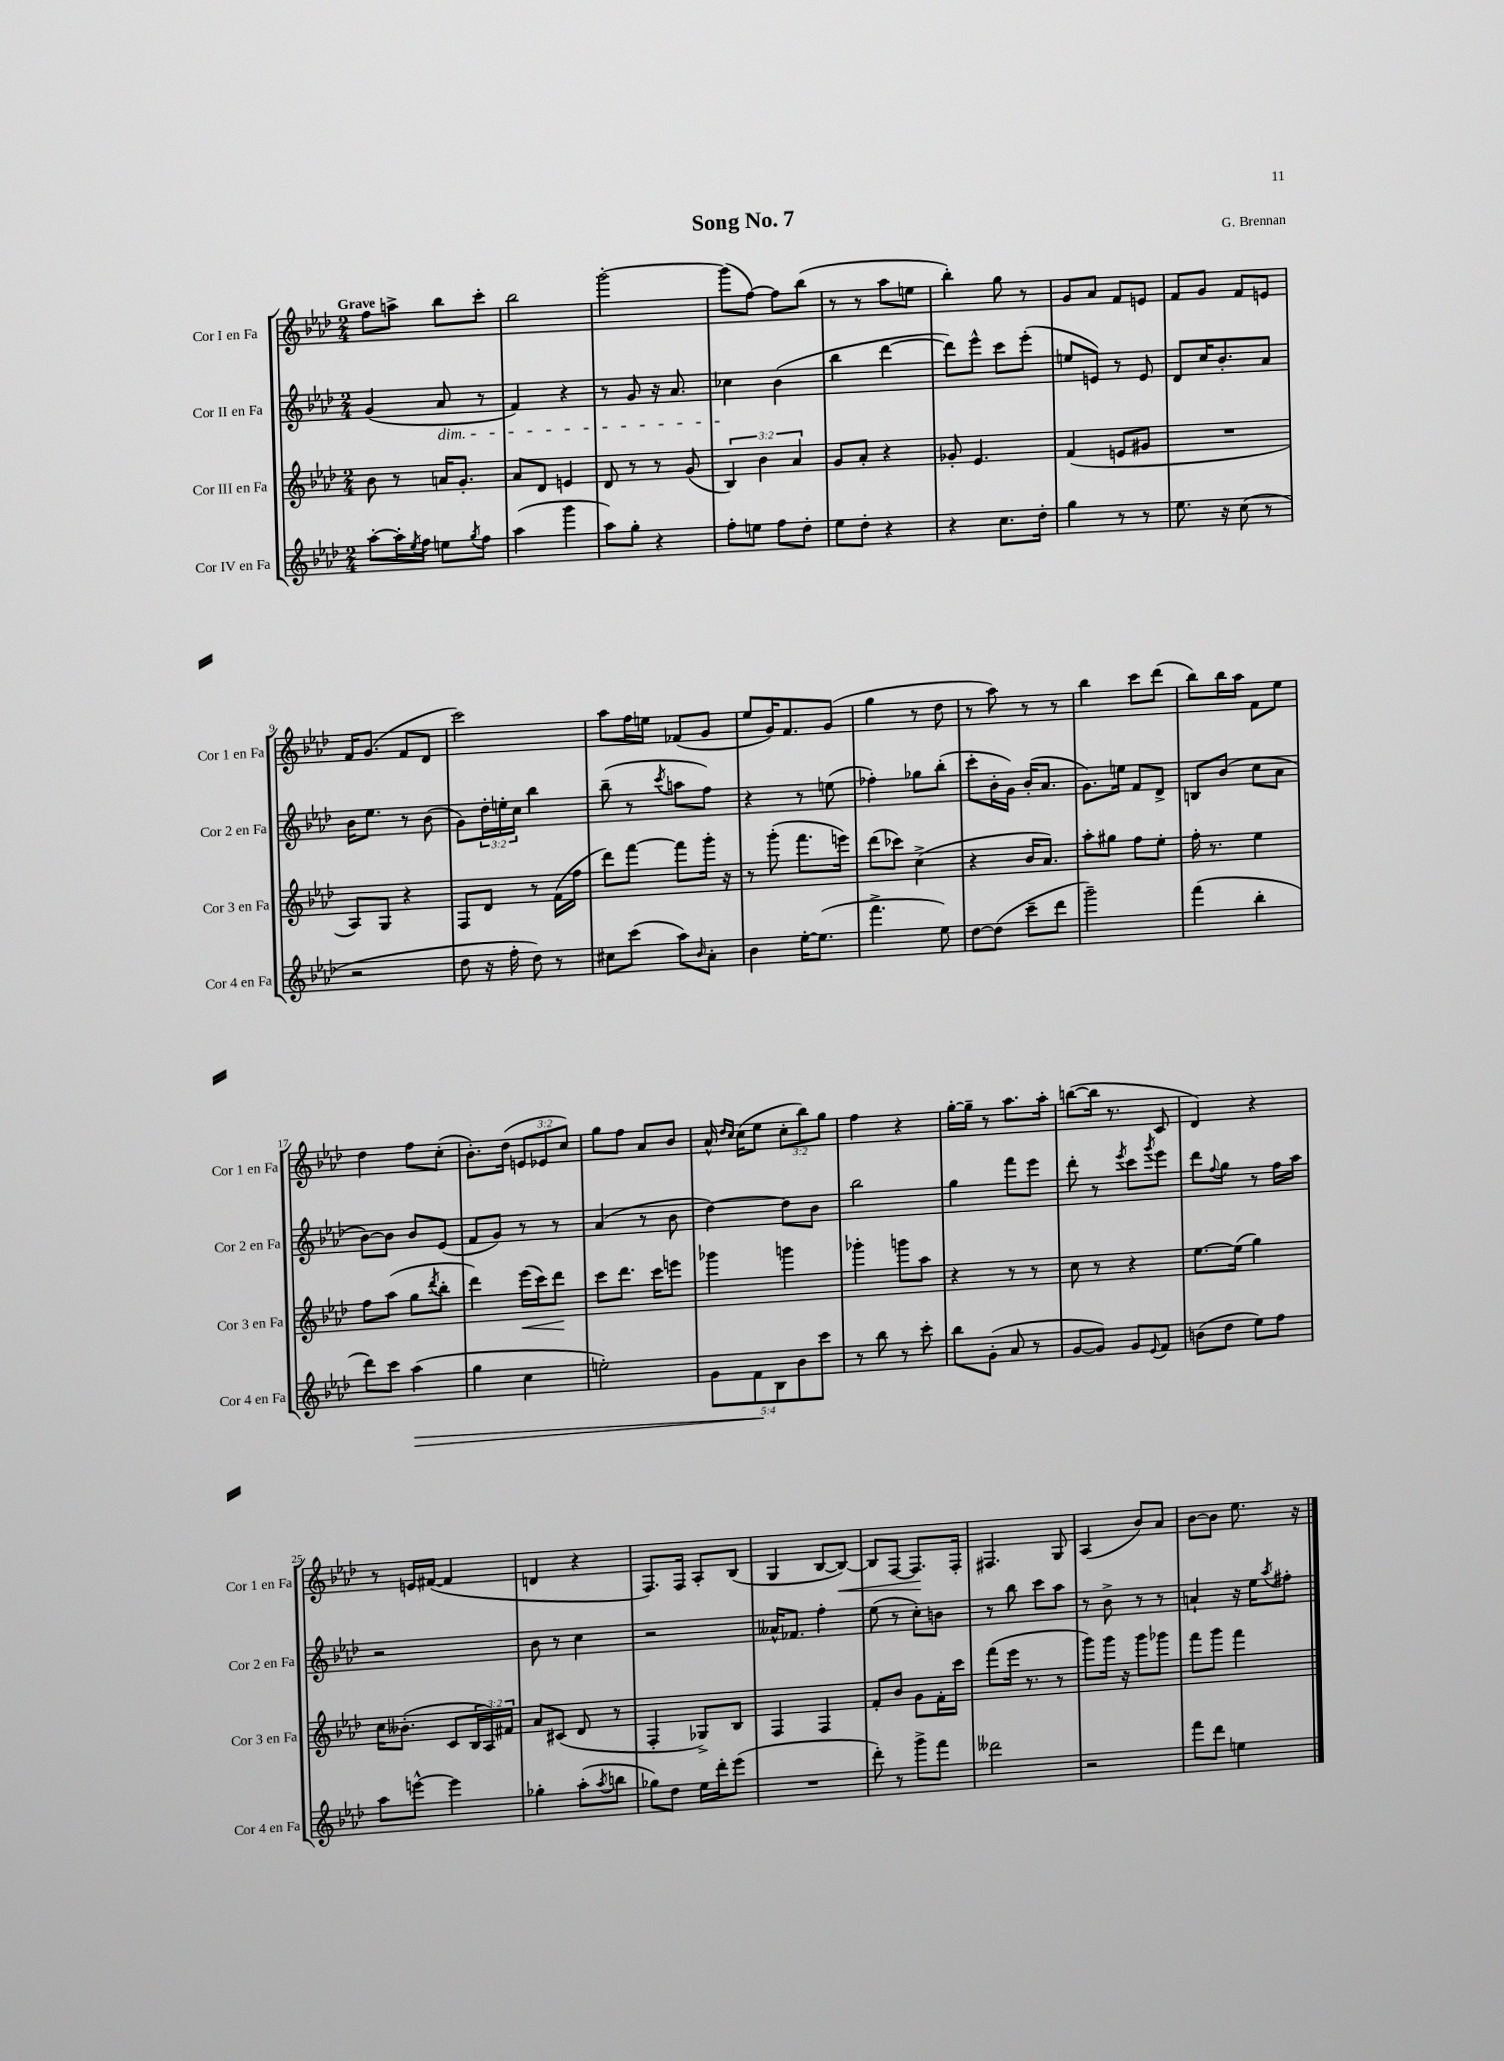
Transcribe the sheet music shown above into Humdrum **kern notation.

**kern	**kern	**kern	**kern
*staff4	*staff3	*staff2	*staff1
*clefG2	*clefG2	*clefG2	*clefG2
*k[b-e-a-d-]	*k[b-e-a-d-]	*k[b-e-a-d-]	*k[b-e-a-d-]
*M2/4	*M2/4	*M2/4	*M2/4
[8aa-'	8b-	(4g	8ff
16aa-']	8r	.	8aa^
8qee-	.	.	.
16ff	.	.	.
8ee	16a	8a-	8bb-
.	8.g'	.	.
8qgg	.	.	.
8ff	.	8r	8ccc'
=	=	=	=
(4aa-	8a-	4f)	2bb-
.	8d-	.	.
4ggg	4e	4r	.
=	=	=	=
8aa-)	8d-	8r	[2ggg'
8gg'	8r	8g	.
4r	8r	16r	.
.	.	8.a-	.
.	(8g	.	.
=	=	=	=
8ff'	6B-)	4cc-	(8ggg]
8ee	.	.	[8ff)
.	6b-	.	.
8ff	.	(4b-	8ff]
.	6a-	.	.
8dd-'	.	.	(8bb-
=	=	=	=
8ee-	8g	4bb-	8r
8dd-'	8a-'	.	8r
4r	4r	[4ddd-	8aa-
.	.	.	8ee
=	=	=	=
4r	8g-'	8ddd-])	4bb-')
.	4.e-	8eee-^^	.
8.cc	.	8ccc	8gg
.	.	(8eee-'	8r
16dd-'	.	.	.
=	=	=	=
4gg	(4f	8ee	8g
.	.	8e)	8a-
8r	8e	8r	8f
8r	8g#	8e	8e
=	=	=	=
8.ee-	2r	8d-	8f
.	.	16cc	8g
16r	.	8.b-'	.
(8cc	.	.	8f
8r	.	8a-	8e
=	=	=	=
2r	8A-)	16b-	16f
.	.	8.ee-	(8.g
.	8G	.	.
.	4r	8r	8f
.	.	(8b-	8d-
=	=	=	=
8dd-	8F	8g)	2ccc)
16r	8d-	24dd-'	.
.	.	24ee'	.
16ff'	.	.	.
.	.	24cc	.
8dd-)	8r	4bb-	.
8r	(16f	.	.
.	16ff	.	.
=	=	=	=
8cc#	8ddd-)	(8bb-~	8aa-
(8ccc	[8fff	8r	16ff
.	.	.	16ee
.	.	8qccc	.
8aa-)	8fff]	8aa	(8f-
16qqb-	.	.	.
8a-'	16ggg'	8ff)	8g
.	16r	.	.
=	=	=	=
4b-	8r	4r	8ee-
.	(8ggg'	.	16g)
.	.	.	8.f
[16ee-'	8.fff	8r	.
(8.ee-]	.	.	.
.	.	(8ee	(8g
.	16eee)	.	.
=	=	=	=
4.fff^	(8ddd-	4ff-')	4gg
.	8ccc-)	.	.
.	(4cc^	8gg-	8r
8ee-)	.	(8bb-'	8dd-
=	=	=	=
[8dd-	4r	8ccc'	8r
(8dd-]	.	16b-'	8aa-)
.	.	16g)	.
8ccc~	16b-	(16b-'	8r
.	8.a-)	8.a-	.
8ddd-	.	.	8r
=	=	=	=
2ggg~)	8aa-'	8.g)	4bb-
.	8gg#	.	.
.	.	16ee	.
.	8ff	8f	8ccc
.	8ee-'	8d-^	(8ddd-
=	=	=	=
(4fff	16ff'	8B	8bb-)
.	8.r	.	.
.	.	(8b-	16bb-
.	.	.	16aa-
4bb-'	4ee-	8cc	8f
.	.	8a-	8ee-
=	=	=	=
8ddd-)	8ff	[8b-)	4dd-
8ccc	(8aa-	8b-]	.
(4aa-	8gg	8b-	8ff
.	8qddd-	.	.
.	8bb-'	(8e-	(8cc'
=	=	=	=
4gg	4ddd-)	8f	8.b-')
.	.	8g)	.
.	.	.	(16dd-
4cc	(16eee-	8r	12e
.	16ccc)	.	.
.	.	.	12e-
.	8ddd-	8r	.
.	.	.	12cc)
=	=	=	=
2ee')	8ccc	(4a-	8gg
.	8.ddd-	.	8ff
.	.	8r	8a-
.	16ccc	.	.
.	8eee	8b-	8b-
=	=	=	=
10g	4ggg-	[4dd-)	16a-^^
.	.	.	16qqdd-
.	.	.	16qqcc
.	.	.	(16cc
10f	.	.	.
.	.	.	8ee-
10B-	.	.	.
.	4ggg	8dd-]	12cc'
10b-	.	.	.
.	.	.	12bb-)
.	.	8b-	.
10ccc	.	.	.
.	.	.	12gg
=	=	=	=
8r	4ggg-'	2bb-	4ff
8bb-	.	.	.
8r	8ggg	.	4r
8ccc'	8aa-	.	.
=	=	=	=
8bb-	4r	4gg	[16gg'
.	.	.	16gg~]
(8g'	.	.	8r
8a-	8r	8fff	8.aa-
8r	8r	8eee-	.
.	.	.	16aa-'
=	=	=	=
[8g	8cc	8ddd-'	([8bb
8g])	8r	8r	16bb]
.	.	.	8.r
.	.	8qeee-	.
8g	4r	8ccc	.
8qqe-	.	8qggg	.
8f	.	8eee-	8c
=	=	=	=
(8b	[8.ee-	8ddd-	4d-)
.	.	8qqff	.
8dd-	.	8gg	.
.	(16ee-]	.	.
8ee-)	4gg)	8r	4r
8ff	.	16ff	.
.	.	16aa-	.
=	=	=	=
8aa-	16cc	2r	8r
.	(8.b--'	.	.
[8eee^^	.	.	16e
.	.	.	([16f#
4eee]	8c	.	4f#]
.	24B-	.	.
.	24A-)	.	.
.	24f#	.	.
=	=	=	=
4gg-'	8a-	8b-	4d
.	(8c#	8r	.
(8aa-'	8d-	4cc	4r
8qaa-	.	.	.
8bb	8r	.	.
=	=	=	=
8gg-)	4F'	2r	8.F)
8dd-	.	.	.
.	.	.	16F
16ee-	8G-^)	.	8A-'
16ddd-'	.	.	.
(8eee-	8B-	.	(8B-
=	=	=	=
2r	4F	16a--^^	4G
.	.	8.f-	.
.	4F	4ff'	[8B-
.	.	.	8B-_)
=	=	=	=
8ddd-')	8f'	(8ee-	8B-]
8r	8b-	8r	[8F
8ggg^	8g	8cc')	8.F]
8fff	16f'	8b	.
.	16ccc	.	16F'
=	=	=	=
2ddd--	(8fff	8r	4.F#
.	16eee-	8bb-	.
.	8.r	.	.
.	.	8ccc	.
.	8r	8aa-	8G
=	=	=	=
2r	8ggg)	8r	(4A-
.	16ggg	8b-^	.
.	16r	.	.
.	8ggg	8r	8b-)
.	8ggg-	8r	8a-
=	=	=	=
8fff	8fff	4a`	[8b-
8ddd-	8ggg	.	8b-]
4ee	4fff	16r	8.ee-
.	.	16ee-	.
.	.	8qaa-	.
.	.	8ff#'	.
.	.	.	16r
==	==	==	==
*-	*-	*-	*-
